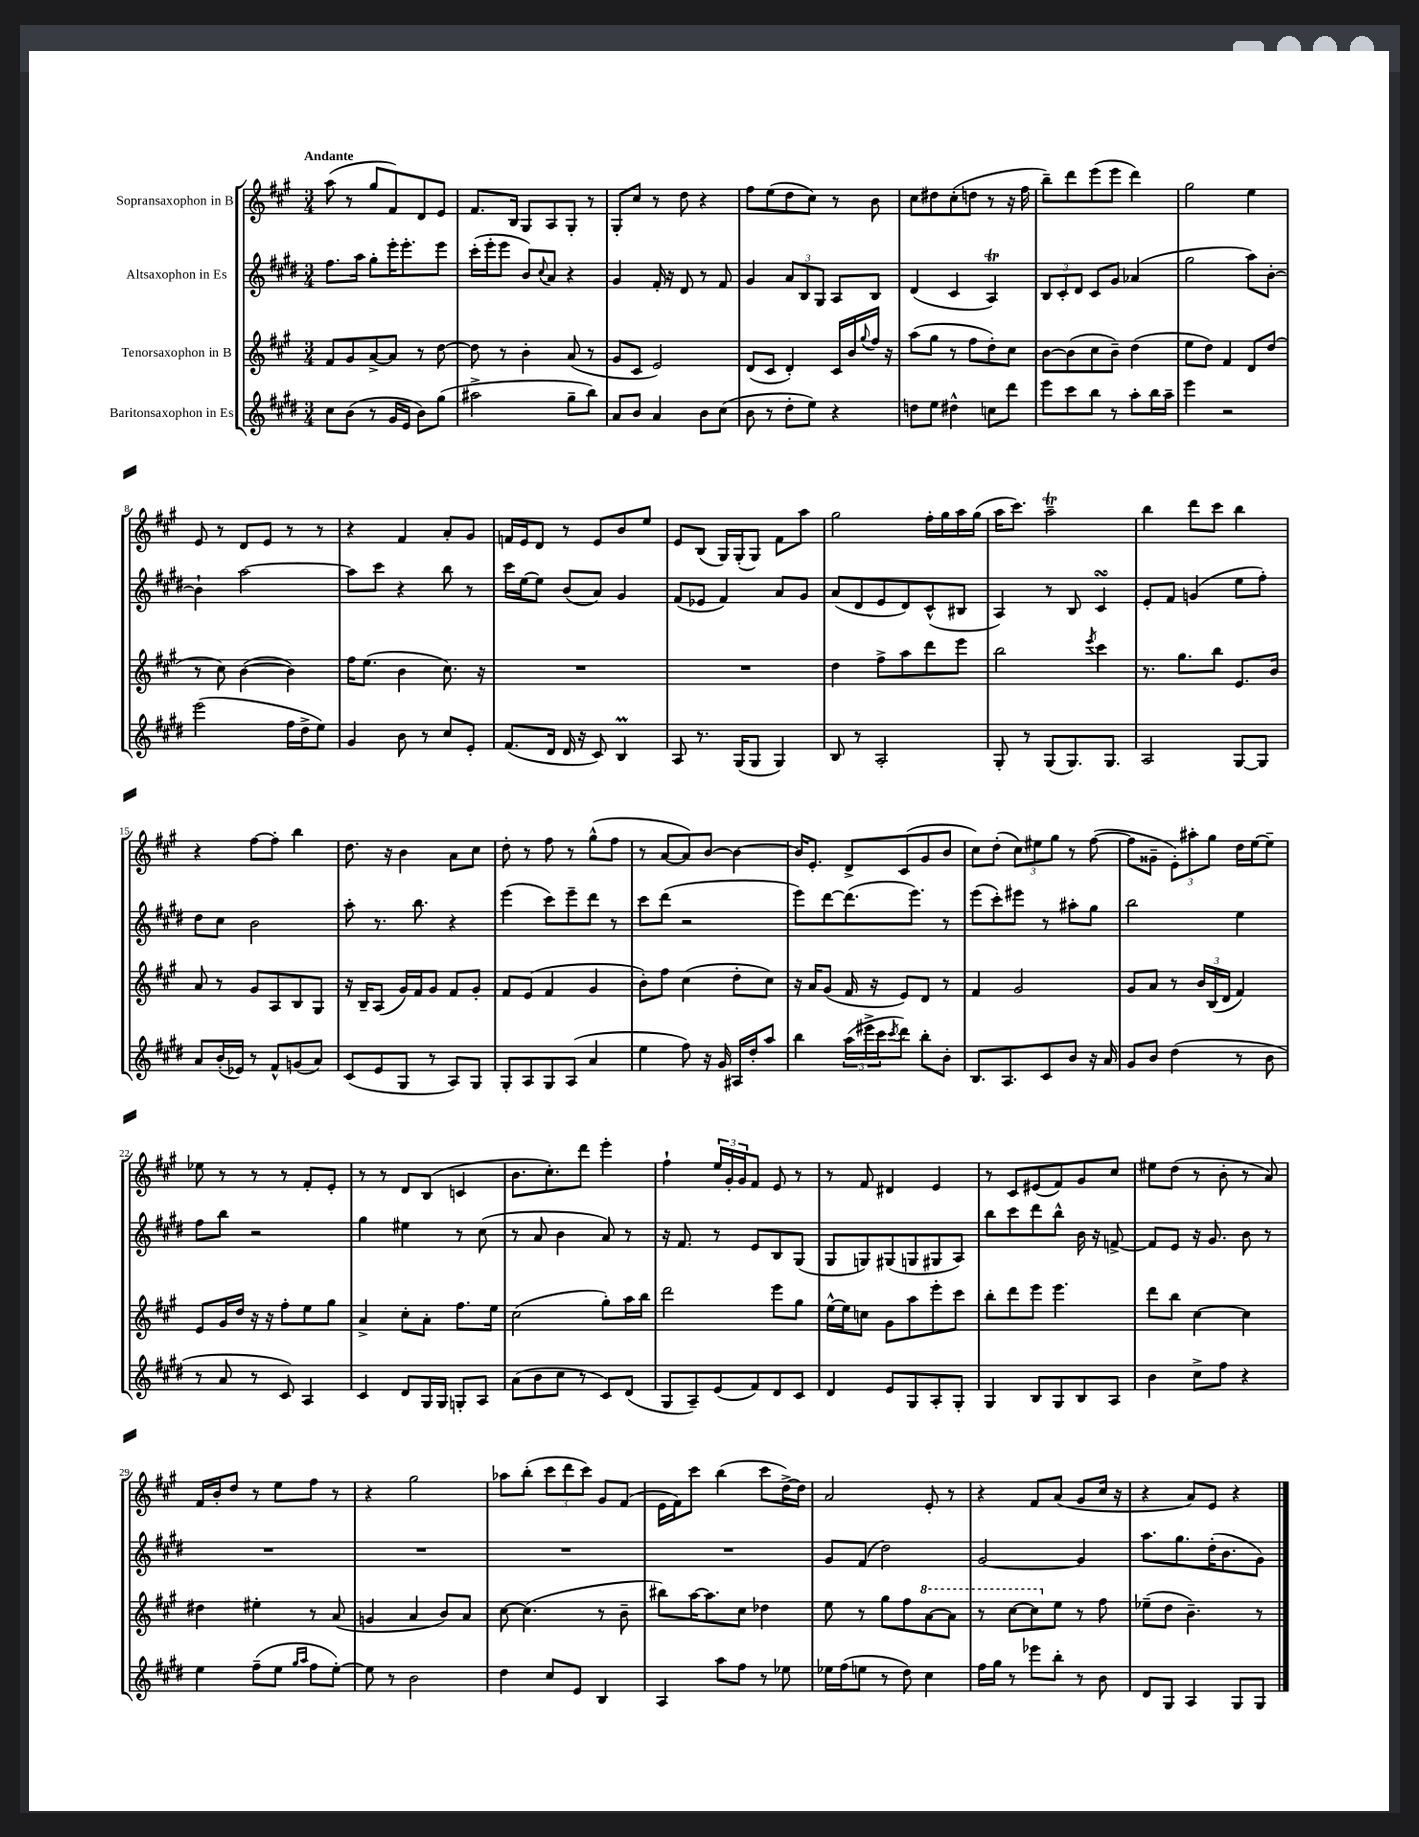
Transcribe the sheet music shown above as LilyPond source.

<<
\new StaffGroup <<
\new Staff = "s0" \with { instrumentName = "Sopransaxophon in B" } {
    \clef treble \key a \major \numericTimeSignature \time 3/4 \tempo "Andante"
    a''8( r8 gis''8 fis'8) d'8 e'8 |
    fis'8. b16 gis8 a8 gis8-. r8 |
    gis8-. cis''8 r8 d''8 r4 |
    fis''8 e''8( d''8 cis''8) r8 b'8 |
    cis''8 dis''8 cis''8-.( d''8 r8 r16 fis''16 |
    b''8--) d'''8 e'''8( e'''8 d'''4) |
    gis''2 e''4 |
    e'8 r8 d'8 e'8 r8 r8 |
    r4 fis'4 a'8-. gis'8 |
    f'16 e'16 d'8 r8 e'8 b'8 e''8 |
    e'8 b8( gis16) gis16-.( gis8) fis'8 a''8 |
    gis''2 fis''16-. gis''16 a''16 gis''16( |
    a''16 cis'''8.) a''2--\trill |
    b''4 d'''8 cis'''8 b''4 |
    r4 fis''8~ fis''8-. b''4 |
    d''8. r16 b'4 a'8 cis''8 |
    d''8-. r8 fis''8 r8 gis''8-^( fis''8 |
    r8 a'8~ a'8) b'8~ b'4~ |
    b'16 e'8.-. d'8-> cis'8( gis'8 b'8 |
    cis''8) d''8-.( \tuplet 3/2 { cis''8) eis''8 gis''8 } r8 fis''8~( |
    fis''8 gisis'8-- \tuplet 3/2 { e'8-.) ais''8-. gis''8 } d''16 e''16~ e''8-- |
    ees''8 r8 r8 r8 fis'8-. e'8-. |
    r8 r8 d'8 b8( c'4 |
    b'8. cis''8.-.) d'''8 e'''4-. |
    fis''4-! \tuplet 3/2 { e''16 gis'16-. gis'16 } fis'8 e'8 r8 |
    r8 fis'8 dis'4 e'4 |
    r8 cis'8 eis'8( fis'8) gis'8 cis''8 |
    eis''8 d''8( r8 b'8-. r8 a'8) |
    fis'16 b'16-. d''8 r8 e''8 fis''8 r8 |
    r4 gis''2 |
    aes''8 b''8-.( \tuplet 3/2 { cis'''8 d'''8 cis'''8) } gis'8 fis'8( |
    e'16 fis'16) cis'''8 b''4( cis'''8 d''16~->) d''16 |
    a'2 e'8-. r8 |
    r4 fis'8 a'8( gis'8 cis''16 r16 |
    r4 a'8) e'8 r4 \bar "|." |
}
\new Staff = "s1" \with { instrumentName = "Altsaxophon in Es" } {
    \clef treble \key e \major \numericTimeSignature \time 3/4
    fis''8. a''16 gis''8-. e'''16-. e'''8.-. e'''8 |
    cis'''16-.( e'''16-. e'''8 b'8) \appoggiatura { cis''8 } a'8 r4 |
    gis'4 fis'16-. r16 dis'8 r8 fis'8 |
    gis'4 \tuplet 3/2 { a'8 b8 gis8 } a8 b8 |
    dis'4( cis'4 a4\trill) |
    \tuplet 3/2 { b8 cis'8-. dis'8 } cis'8 gis'8 aes'4( |
    gis''2 a''8) b'8~-. |
    b'4-! a''2~ |
    a''8 cis'''8 r4 b''8 r8 |
    cis'''16 e''16~ e''8 b'8( a'8) gis'4 |
    fis'8( ees'8 fis'4) a'8 gis'8 |
    a'8( dis'8 e'8 dis'8) cis'8-^( bis8 |
    a4) r8 b8 cis'4\turn |
    e'8-. fis'8 g'4( e''8 fis''8-.) |
    dis''8 cis''8 b'2 |
    a''8-. r8. b''8. r4 |
    e'''4( cis'''8) e'''8-- dis'''8 r8 |
    cis'''8 dis'''8( r2 |
    e'''8) dis'''8~ dis'''8.( e'''8.) r8 |
    e'''8( cis'''8-.) eis'''8 r8 ais''8-. gis''8 |
    b''2 e''4 |
    fis''8 b''8 r2 |
    gis''4 eis''4 r8 cis''8( |
    r8 a'8 b'4 a'8) r8 |
    r16 fis'8. r8 e'8 b8 gis8( |
    gis8 g8) gis8( g8 gis8 a8) |
    b''8 cis'''8 dis'''8 b''8-^ b'16 r16 f'8~-> |
    f'8 e'8 r16 gis'8. b'8 r8 |
    R2. |
    R2. |
    R2. |
    R2. |
    gis'8 fis'8( dis''2) |
    gis'2~ gis'4 |
    a''8. gis''8. dis''16-.( b'8. gis'8) \bar "|." |
}
\new Staff = "s2" \with { instrumentName = "Tenorsaxophon in B" } {
    \clef treble \key a \major \numericTimeSignature \time 3/4
    fis'8 gis'8 a'8~-> a'8 r8 d''8~ |
    d''8 r8 b'4-. a'8( r8 |
    gis'8 cis'8 e'2) |
    d'8( cis'8 d'4-.) cis'16 b'16 \appoggiatura { gis''8 } fis''16 r16 |
    a''8( gis''8 r8 fis''8 d''8-.) cis''8 |
    b'8~ b'8( cis''8 b'8--) d''4( |
    e''8 d''8) fis'4 d'8 d''8( |
    r8 cis''8) b'4~( b'4) |
    fis''16 e''8.( b'4 cis''8.) r16 |
    R2. |
    R2. |
    d''4 fis''8-> a''8 d'''8 e'''8 |
    b''2 \acciaccatura { e'''8 } cis'''4 |
    r8. gis''8. b''8 e'8. b'16 |
    a'8 r8 gis'8 a8 b8 gis8 |
    r16 b16-- a8( gis'16) fis'16 gis'8 fis'8 gis'8-. |
    fis'8 e'8( fis'4 gis'4 |
    b'8-.) fis''8 cis''4( d''8-. cis''8) |
    r16 a'16 gis'8( fis'16 r16 e'8) d'8 r8 |
    fis'4 gis'2 |
    gis'8 a'8 r8 \tuplet 3/2 { b'16 b16( d'16 } fis'4) |
    e'8 gis'16 d''16 r16 r16 fis''8-. e''8 gis''8 |
    a'4-> cis''8-. a'8-. fis''8. e''16 |
    cis''2( gis''8-.) a''16 b''16 |
    d'''2 e'''8 gis''8 |
    e''16~-^ e''16 c''8 gis'8 a''8 e'''8-. cis'''8 |
    b''8-. d'''8 e'''8 e'''4. |
    d'''8 b''8 cis''4~ cis''4 |
    dis''4 eis''4-. r8 a'8( |
    g'4 a'4 b'8) a'8 |
    cis''8~ cis''4.( r8 b'8-- |
    bis''8) a''16~ a''8. cis''8 des''4 |
    e''8 r8 gis''8 fis''8 \ottava #1 a''8~ a''8 |
    r8 cis'''8~ cis'''8 \ottava #0 e''8 r8 fis''8 |
    ees''8--( d''8 b'4.--) r8 \bar "|." |
}
\new Staff = "s3" \with { instrumentName = "Baritonsaxophon in Es" } {
    \clef treble \key e \major \numericTimeSignature \time 3/4
    cis''8 b'8( r8 gis'16 e'16 b'8) gis''8( |
    ais''2-> gis''8-- b''8) |
    a'8 b'8 a'4 b'8 cis''8( |
    b'8 r8 dis''8-. e''8) r4 |
    d''8 e''8 dis''4-^ c''8 dis'''8 |
    e'''8 cis'''8 b''8 r8 a''8-. b''16 a''16-- |
    e'''4 r2 |
    e'''2( fis''16 dis''16-> e''8) |
    gis'4 b'8 r8 cis''8 e'8-. |
    fis'8.( dis'16 dis'16 r16 cis'8) b4\prall |
    a8 r8. gis16( gis8 gis4) |
    b8 r8 a2-. |
    gis8-. r8 gis8( gis8.) gis8. |
    a2 gis8~ gis8 |
    a'8 b'16-.( ees'16) r8 fis'8-^ g'8( a'8) |
    cis'8( e'8 gis8 r8 a8) gis8 |
    gis8-. a8 gis8 a8( a'4 |
    e''4 fis''8) r16 gis'16 ais16 dis''16-. a''8 |
    b''4 \tuplet 3/2 { a''16( eis'''16-> cis'''16 } \acciaccatura { cis'''8 } dis'''8) b''8-. b'8-. |
    b8. a8. cis'8 b'8 r16 a'16 |
    gis'8 b'8 dis''4( r8 b'8 |
    r8 a'8 r8 cis'8) a4 |
    cis'4 dis'8 gis16 gis16 g8-. a8 |
    a'8( b'8 cis''8 r8 cis'8) dis'8( |
    gis8 a8--) e'8( fis'8) dis'8 cis'8 |
    dis'4 e'8 gis8 a8-. gis8-. |
    gis4 b8 gis8 b8 a8 |
    b'4 cis''8-> fis''8 r4 |
    e''4 fis''8--( e''8 \grace { gis''16 a''16 } fis''8 e''8~-.) |
    e''8 r8 b'2 |
    dis''4 cis''8 e'8 b4 |
    a4 a''8 fis''8 r8 ees''8 |
    ees''16 fis''16( e''8 r8 dis''8) cis''4 |
    fis''16 gis''16 r8 ees'''8 b''8-. r8 b'8 |
    dis'8 gis8 a4 gis8 gis8 \bar "|." |
}
>>
>>
